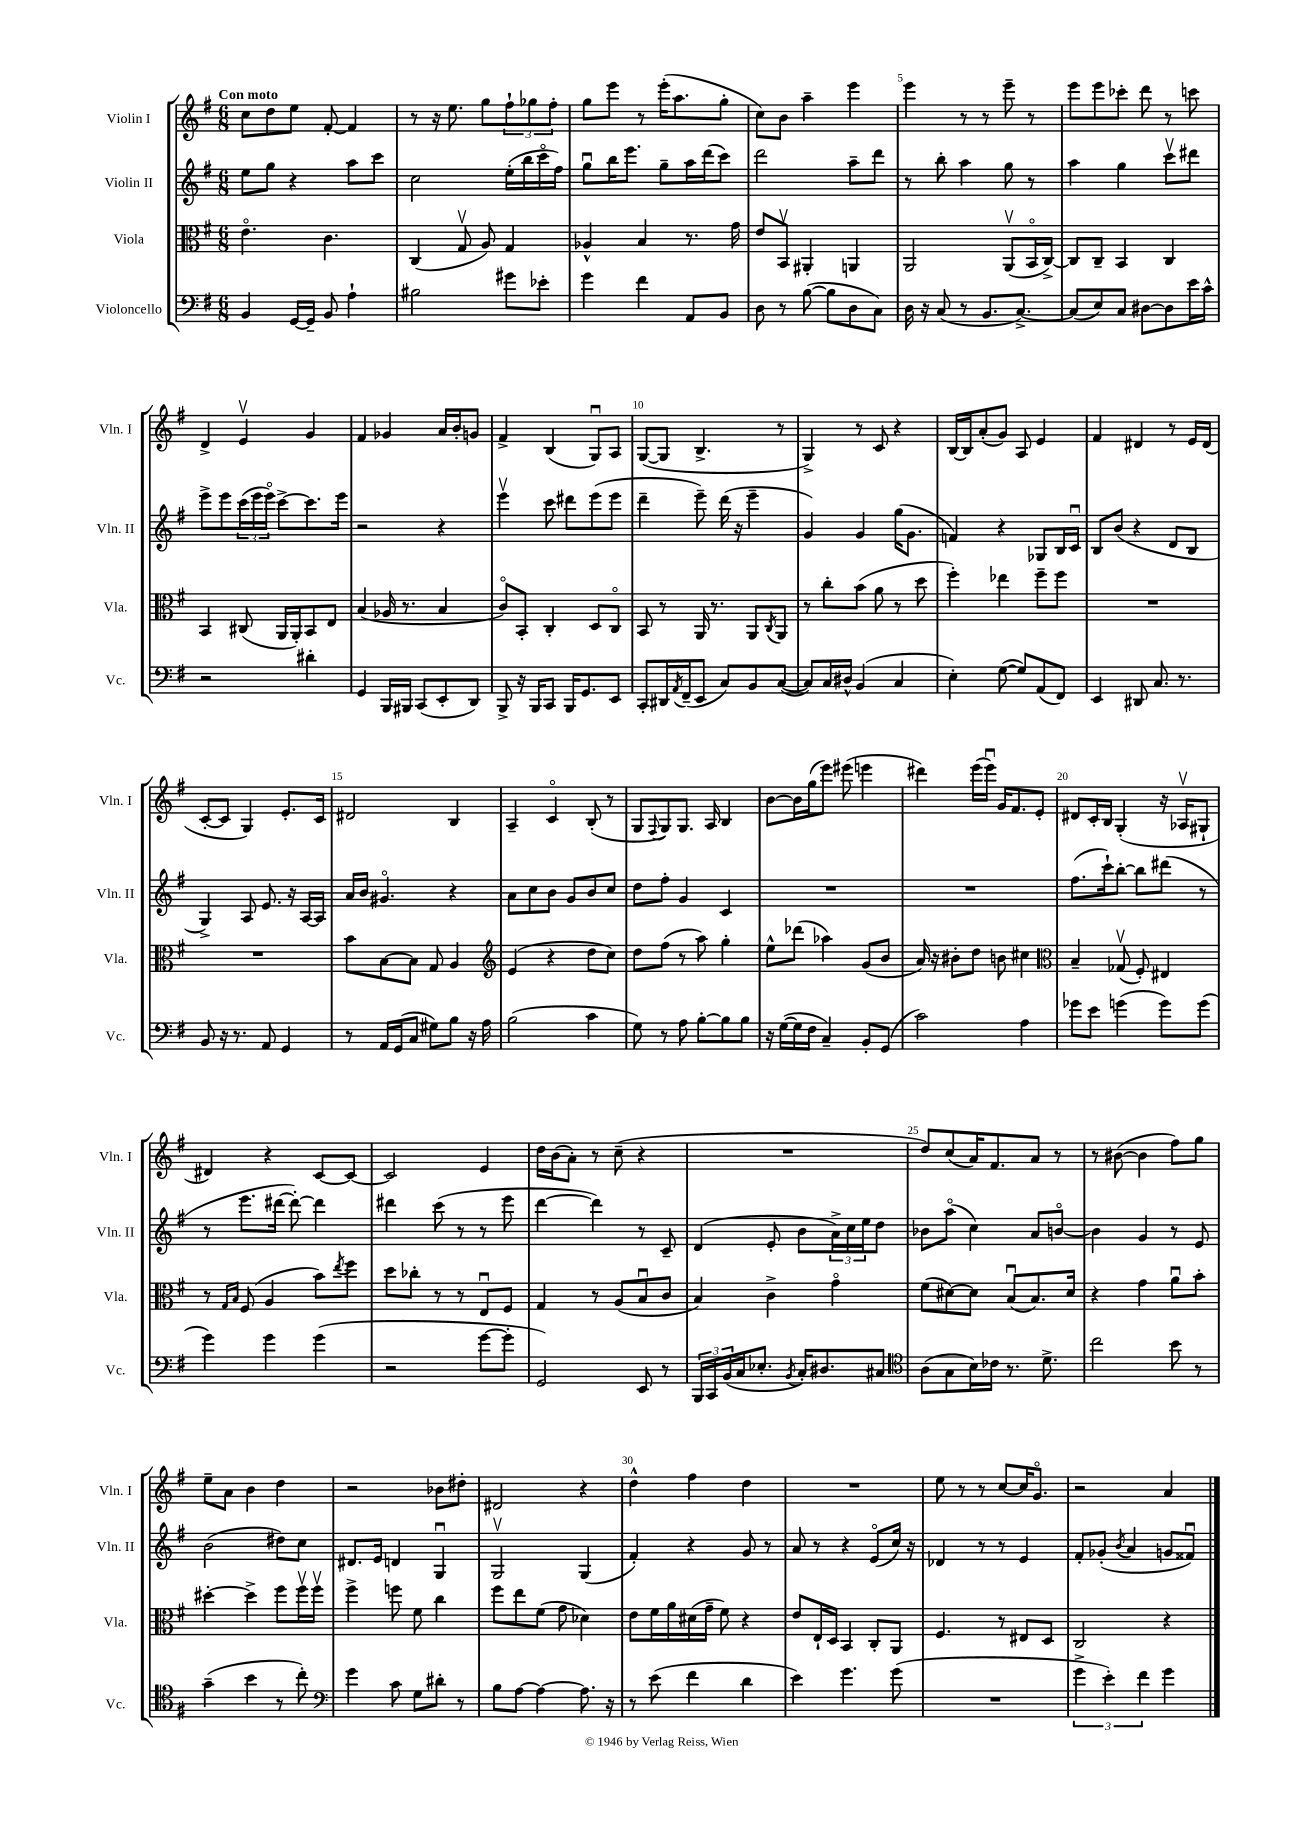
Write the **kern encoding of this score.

**kern	**kern	**kern	**kern
*staff4	*staff3	*staff2	*staff1
*clefF4	*clefC3	*clefG2	*clefG2
*k[f#]	*k[f#]	*k[f#]	*k[f#]
*M6/8	*M6/8	*M6/8	*M6/8
4BB	4.eo	8ee	8cc
.	.	8gg	8dd
[16GG	.	4r	8ee
16GG~]	.	.	.
8BB	4.c	.	[8f#'
4A`	.	8aa	4f#]
.	.	8ccc	.
=	=	=	=
2B#	(4C	2cc	8r
.	.	.	16r
.	.	.	8.ee
.	8Gv	.	.
.	8A)	.	8gg
8g#	4G	(16ee'	12ff#`
.	.	16bb	.
.	.	.	12gg-
8e-'	.	16ccco	.
.	.	.	12ff#'
.	.	16ff#)	.
=	=	=	=
4g	4A-^^	8ggu	8gg
.	.	16bb	8eee
.	.	8.eee	.
4f#	4B	.	8r
.	.	8gg~	(16eee'
.	.	.	8.aa
8AA	8.r	16aa	.
.	.	(16ddd	.
8BB	.	8ccc)	8gg'
.	16g	.	.
=	=	=	=
8D	8e	2ddd	8cc)
8r	8BBv	.	8b
([8B	4AA#'	.	4aa~
8B]	.	.	.
8D	4AA	8aa~	4eee
8C)	.	8ddd	.
=	=	=	=
16D	2AA	8r	4eee
16r	.	.	.
(8C	.	8bb'	.
8r	.	4aa	8r
8.BB	.	.	8r
.	(8AAv	8gg	8eee~
[8.C^)	.	.	.
.	16BBo	8r	8r
.	[16C^)	.	.
=	=	=	=
(8C]	8C]	4aa	8eee
8E)	8C~	.	8eee
8C	4BB	4gg	8ccc-'
[8D#	.	.	8ddd
8D#]	4C	8cccv	8r
16e	.	8ddd#	8ccc
16c^^	.	.	.
=	=	=	=
2r	4BB	8eee^	4d^
.	.	8eee	.
.	(8C#	(24ccc	4ev
.	.	24eee	.
.	.	24eeeo)	.
.	16AA	[8ccc^	.
.	16AA')	.	.
4d#'	8BB	8.ccc]	4g
.	8E	.	.
.	.	16eee	.
=	=	=	=
4GG	(4B	2r	4f#
16BBB	16A-	.	4g-
16BBB#	8.r	.	.
(8CC	.	.	.
8EE'	4B	4r	16a
.	.	.	16b'
8DD)	.	.	8g
=	=	=	=
8BBB^	8co)	4eeev	4f#^
16r	8BB'	.	.
16BBB	.	.	.
8CC	4C'	8ccc	(4B
16BBB	.	8ddd#	.
8.GG	.	.	.
.	8D	(8eee	8Gu)
8EE	8Co	8eee	8A
=	=	=	=
8CC'	8BB	4ddd~	([8G
16DD#	8r	.	8G]
8qAA	.	.	.
(16FF#~	.	.	.
8EE	16AA	8eee~)	4.B^
.	8.r	.	.
8C)	.	(16ddd	.
.	.	16r	.
8BB	8AA	4eee~	.
.	8qC	.	.
([8C	8AA	.	8r
=	=	=	=
8C])	8r	4g)	4G^)
16C	8cc'	.	.
16D#^^	.	.	.
(4BB	(8b	4g	8r
.	8a	.	8c
4C	8r	(16gg	4r
.	.	8.g	.
.	8dd	.	.
=	=	=	=
4E')	4ff#')	4f)	[16B
.	.	.	16B]
.	.	.	(8a'
([8G	4ee-	4r	8g)
8G])	.	.	8A
(8AA	8ff#~	8G-	4e
8FF#)	8ff#	16B	.
.	.	16cu	.
=	=	=	=
4EE	2.r	8B	4f#
.	.	(8b	.
8DD#	.	4r	4d#
8.C	.	.	.
.	.	8d	8r
8.r	.	.	.
.	.	8B	16e
.	.	.	(16d#
=	=	=	=
8BB	2.r	4G^)	[8c'
16r	.	.	8c]
8.r	.	.	.
.	.	8A	4G)
8AA	.	8.e	.
4GG	.	.	8.e'
.	.	16r	.
.	.	[16A	.
.	.	16A]	16c
=	=	=	=
8r	8b	16a	2d#
.	.	16b	.
16AA	[8B	4.g#o	.
(16GG	.	.	.
8C	8B]	.	.
8G#)	8G	.	.
8B	4A	4r	4B
16r	.	.	.
16A	.	.	.
=	=	=	=
*	*clefG2	*	*
(2B	(4e	8a	4A~
.	.	8cc	.
.	4r	8b	4co
.	.	8g	.
4c	8dd	8b	(8B'
.	8cc)	8cc	8r
=	=	=	=
8G)	8dd	8dd	8G
.	.	.	8qqF#
8r	(8ff#	8ff#'	8G)
8A	8r	4g	8.G
[8B'	8aa)	.	.
.	.	.	16A
8B]	4gg'	4c	4B
8B	.	.	.
=	=	=	=
16r	8ee^^	2.r	[8b
([16G	.	.	.
16G]	(8ddd-	.	16b]
16F#	.	.	(16gg
4C~)	4aa-)	.	8eee)
.	.	.	(8eee#
8BB'	(8g	.	4eee
(8GG	8b	.	.
=	=	=	=
2c)	16a)	2.r	4ddd#)
.	16r	.	.
.	8b#'	.	.
.	8dd	.	(16eee
.	.	.	16eeeu)
.	8b	.	16g
.	.	.	8.f#
4A	4cc#	.	.
.	.	.	8e'
=	=	=	=
*	*clefC3	*	*
8g-	4B~	(8.ff#	8d#
8e	.	.	16c'
.	.	16ccc`)	16B
(4g	(8G-v	[8bb'	(4G'
.	8F#')	8bb]	.
8g)	4E#	(8ddd#	16r
.	.	.	16A-v
(8g	.	8r	8G#`
=	=	=	=
4g)	8r	8r	4d#)
.	16qqG	.	.
.	16qqB	.	.
.	(8F#	8.eee	.
4g	4A	.	4r
.	.	[16ddd#	.
.	.	8ddd#'_)	.
(4g	8b)	4ddd#]	[8c
.	8qee	.	.
.	8ff#	.	8c_
=	=	=	=
2r	8dd	4ddd#	2c]
.	8cc-'	.	.
.	8r	(8ccc	.
.	8r	8r	.
[8g	8Eu	8r	4e
8g']	8F#	8eee	.
=	=	=	=
2GG)	4G	[4ddd	16dd
.	.	.	(16b
.	.	.	8a')
.	8r	4ddd])	8r
.	(8A	.	(8cc~
8EE	8Bu	8r	4r
8r	8c	8c~	.
=	=	=	=
24BBB	4B)	(4d	2.r
24CC	.	.	.
(24BB	.	.	.
16C	.	.	.
8.E-'	.	.	.
.	4c^	8e'	.
8qBB	.	.	.
16C')	.	8b	.
8.D#	.	.	.
.	4go	24a^)	.
.	.	24cc	.
.	.	24ee	.
8C#	.	8dd	.
=	=	=	=
*clefC4	*	*	*
(8A	(8f#	8b-	8dd)
8G	[8d#)	(8aao	(8cc
16B)	8d#]	4cc)	16a)
16c-	.	.	8.f#
8.r	(8Bu	.	.
.	8.B)	8a	8a
8.d^	.	.	.
.	.	[8bo	8r
.	16d#	.	.
=	=	=	=
2cc	4r	4b]	8r
.	.	.	([8b#
.	4g	4g	4b#]
8b	8au	8r	8ff#)
8r	8b'	8e	8gg
=	=	=	=
(4g~	[4dd#'	(2b	8ee~
.	.	.	8a
4b	4dd#^]	.	4b
8r	8ff#	8dd#)	4dd
8cc')	16ff#v	8cc	.
.	16ff#v	.	.
=	=	=	=
*clefF4	*	*	*
4g	4ff#^	8.d#	2r
.	.	16e	.
8c	8ff	4d	.
8G	8f#	.	.
8d#'	4cc	4Gu	8b-
8r	.	.	8dd#'
=	=	=	=
8B	8ff#	2Gv	2d#
[8A	8ee	.	.
4A_	(8f#	.	.
.	8g	.	.
8.A]	4d-)	(4G	4r
16r	.	.	.
=	=	=	=
8r	8e	4f#')	4dd^^
(8e	16f#	.	.
.	16a	.	.
4f#	(16d#	4r	4ff#
.	16g~	.	.
.	8f#)	.	.
4d	4r	8g	4dd
.	.	8r	.
=	=	=	=
4e)	8e	8a	2.r
.	16E`	8r	.
.	16D	.	.
4.g	4BB	4r	.
.	8C'	(8eo	.
(8g	8AA	16cc)	.
.	.	16r	.
=	=	=	=
2.r	4.F#	4d-	8ee
.	.	.	8r
.	.	8r	8r
.	8r	8r	[8cc
.	8E#	4e	16cc]
.	.	.	8.go
.	8D	.	.
=	=	=	=
6g^	2C	8f#'	2r
.	.	(8g-'	.
6e')	.	.	.
.	.	8qb	.
.	.	4a	.
6f#	.	.	.
4g	4r	8g	4a
.	.	8f##u)	.
==	==	==	==
*-	*-	*-	*-
